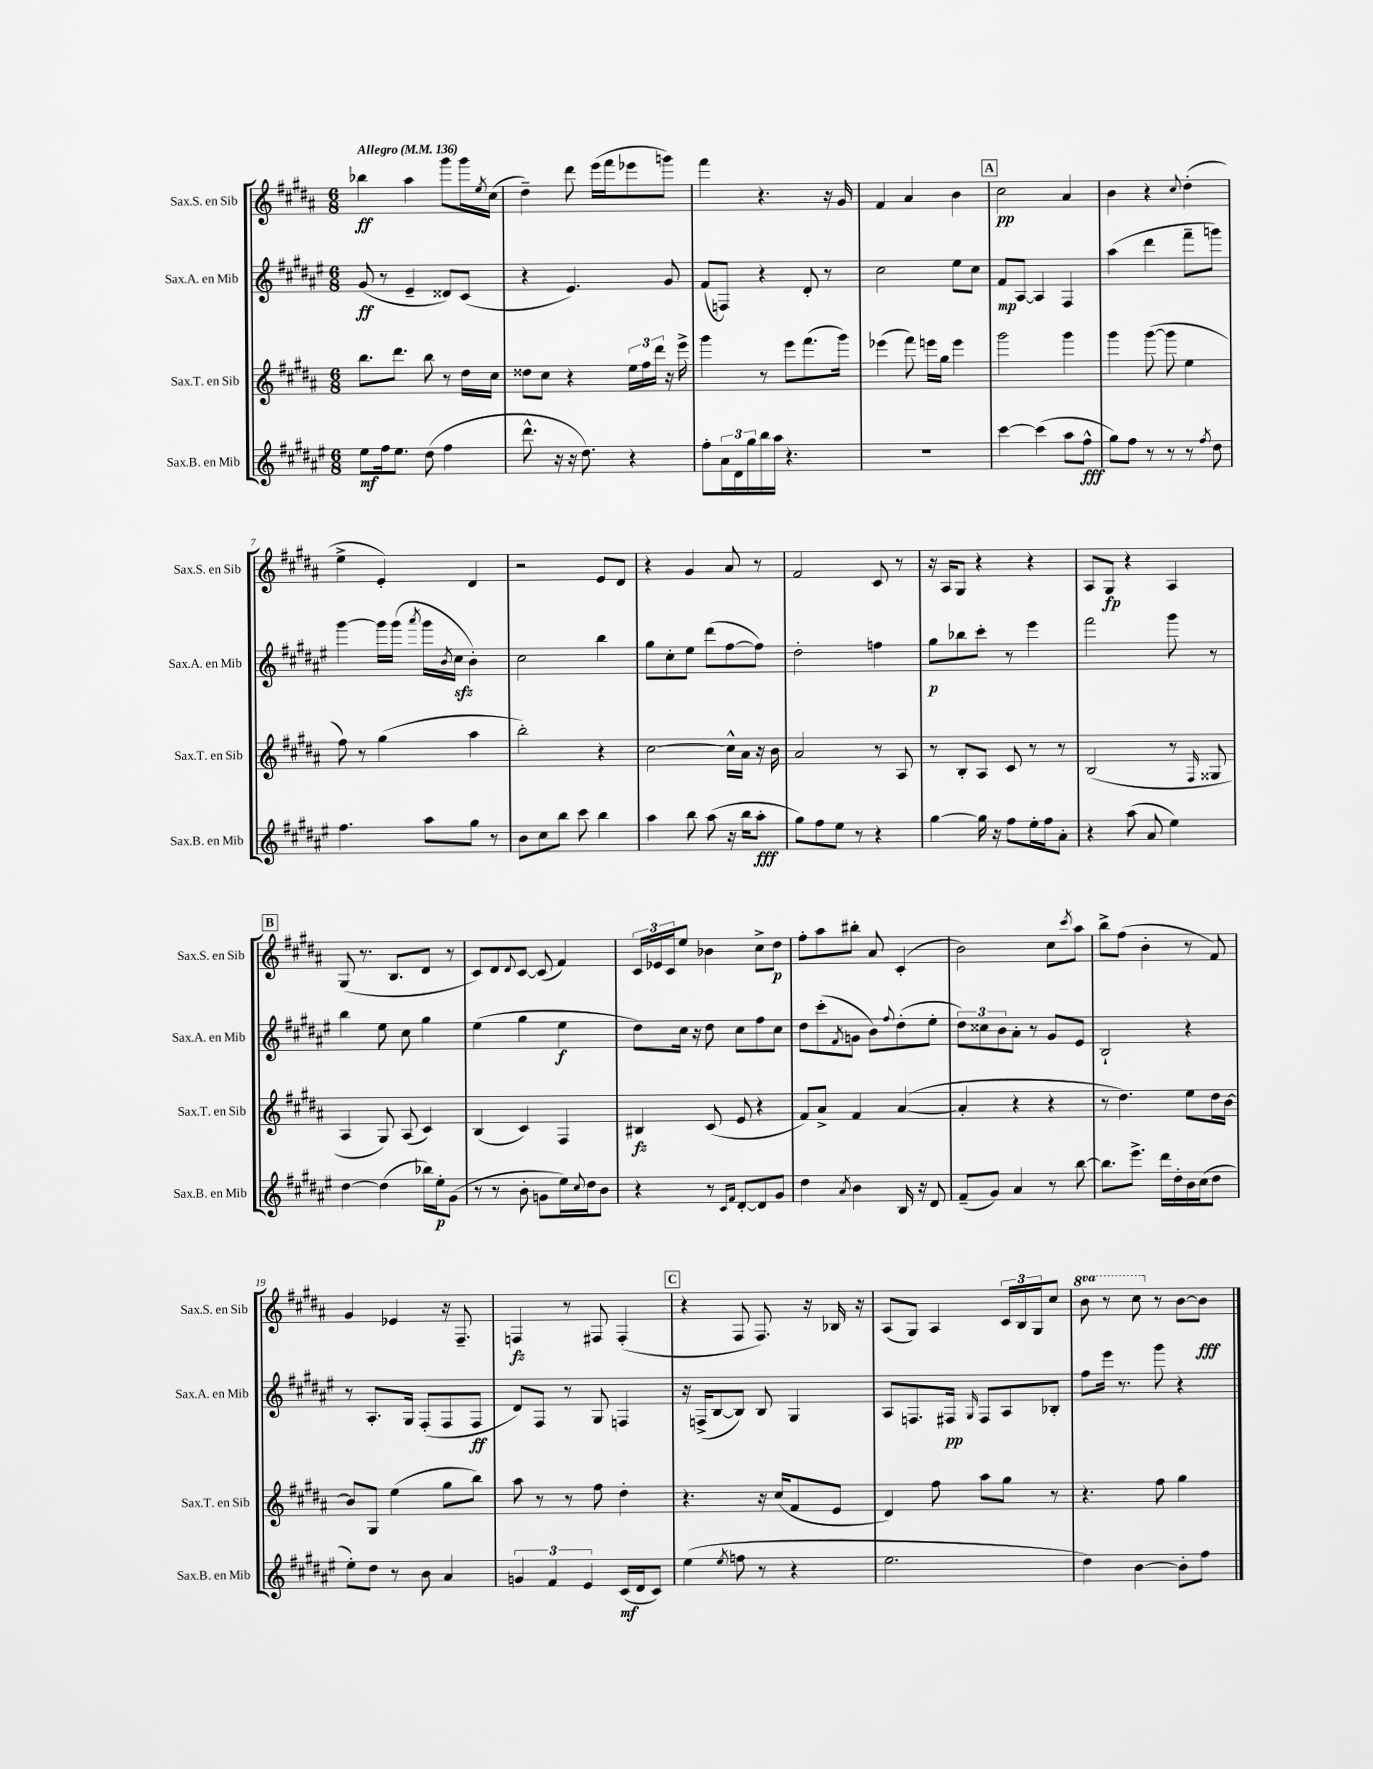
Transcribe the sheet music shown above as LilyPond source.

<<
\new StaffGroup <<
\new Staff = "s0" \with { instrumentName = "Sax.S. en Sib" shortInstrumentName = "Sax.S. en Sib" } {
    \clef treble \key b \major \numericTimeSignature \time 6/8 \set Staff.ottavationMarkups = #ottavation-simple-ordinals \tempo "Allegro" 4 = 136
    bes''4\ff ais''4 gis'''8 gis'''16 \acciaccatura { e''8 } cis''16( |
    dis''4--) dis'''8 e'''16( fis'''16 ees'''8 g'''8) |
    fis'''4 r4. r16 gis'16 |
    fis'4 ais'4 b'4 |
    \mark \markup { \box "A" } cis''2\pp ais'4 |
    b'4 r4 \appoggiatura { cis''8 } dis''4-.( |
    e''4-> e'4-.) dis'4 |
    r2 e'8 dis'8 |
    r4 gis'4 ais'8 r8 |
    fis'2 cis'8 r8 |
    r16 ais16 gis8 r4 r4 |
    ais8 gis8\fp r4 ais4 |
    \mark \markup { \box "B" } gis8( r8. b8. dis'8 r8 |
    cis'8) dis'8 \appoggiatura { dis'8 } cis'8~ cis'8( fis'4) |
    \tuplet 3/2 { cis'16 ees'16 cis'16 } e''8 bes'4 cis''8-> dis''8\p |
    fis''8-. ais''8 bis''8-. ais'8 cis'4-.( |
    b'2) cis''8 \acciaccatura { cis'''8 } ais''8 |
    b''8-> fis''8( b'4-. r8 fis'8) |
    gis'4 ees'4 r16 fis8.-- |
    f4\fz r8 fis8 fis4-.( |
    \mark \markup { \box "C" } r4 fis8 fis8.) r16 bes16 r16 |
    ais8( gis8) ais4 \tuplet 3/2 { cis'16 b16 gis16 } cis''8 |
    \ottava #1 b''8 r8 cis'''8 \ottava #0 r8 b'8~ b'8\fff \bar "|." |
}
\new Staff = "s1" \with { instrumentName = "Sax.A. en Mib" shortInstrumentName = "Sax.A. en Mib" } {
    \clef treble \key fis \major \numericTimeSignature \time 6/8
    gis'8\ff( r8 eis'4-- disis'8) cis'8( |
    r4 eis'4.) gis'8 |
    fis'8( f8) r4 dis'8-. r8 |
    cis''2 eis''8 cis''8 |
    \mark \markup { \box "A" } fis'8\mp ais8~ ais4 fis4 |
    ais''4( dis'''4 fis'''8-- g'''8) |
    gis'''4~ gis'''16 gis'''16( \acciaccatura { ais'''8 } gis'''16 \acciaccatura { b'8 } cis''16\sfz b'4-.) |
    cis''2 b''4 |
    gis''8 cis''8-. eis''8 dis'''8( fis''8~ fis''8) |
    dis''2-. f''4 |
    gis''8\p bes''8 cis'''8-. r8 eis'''4 |
    fis'''2 gis'''8 r8 |
    \mark \markup { \box "B" } b''4 eis''8 cis''8 gis''4 |
    eis''4( gis''4 eis''4\f |
    dis''8) cis''16 r16 dis''8 cis''8 fis''8 cis''8 |
    dis''8 cis'''8-.( \acciaccatura { fis'8 } g'8 b'8) \appoggiatura { fis''8 } dis''8-.( eis''8-. |
    \tuplet 3/2 { dis''8) cisis''8 b'8 } ais'8-. r8 gis'8 eis'8 |
    b2-! r4 |
    r8 ais8.-. gis16 fis8-.( fis8 fis8\ff |
    dis'8) fis8 r8 gis8 f4 |
    \mark \markup { \box "C" } r16 f16->( b8~ b8) b8 gis4 |
    ais8 f8. fis16\pp \grace { gis16 } fis8 ais8 bes8-. |
    fis''8 eis'''16 r8. gis'''8 r4 \bar "|." |
}
\new Staff = "s2" \with { instrumentName = "Sax.T. en Sib" shortInstrumentName = "Sax.T. en Sib" } {
    \clef treble \key b \major \numericTimeSignature \time 6/8
    b''8. dis'''8. b''8 r8 dis''16 cis''16 |
    disis''8 cis''8 r4 \tuplet 3/2 { e''16 fis''16 dis'''16 } r16 e'''16-> |
    gis'''4 r8 e'''8 fis'''8.( gis'''16) |
    ees'''4( fis'''8) e'''16 gis''16 e'''4 |
    \mark \markup { \box "A" } gis'''2 gis'''4 |
    gis'''4 gis'''8~( gis'''8 e''4 |
    fis''8) r8 gis''4( ais''4 |
    b''2-.) r4 |
    cis''2~ cis''16-^ ais'16 r16 b'16 |
    ais'2 r8 ais8 |
    r8 b8-. ais8 cis'8 r8 r8 |
    b2( r8 \grace { fis16 } gisis8 |
    \mark \markup { \box "B" } ais4 gis8) ais8( cis'4) |
    b4( cis'4) fis4 |
    bis4\fz cis'8( e'8 r4 |
    fis'8) ais'8-> fis'4 ais'4~( |
    ais'4-. r4 r4 |
    r8 dis''4.) e''8 dis''16 b'16~ |
    b'8 gis8 e''4( gis''8 b''8) |
    ais''8 r8 r8 fis''8 dis''4-. |
    \mark \markup { \box "C" } r4. r16 cis''16( fis'8 e'8 |
    dis'4) fis''8 ais''8 gis''8 r8 |
    r4. fis''8 gis''4 \bar "|." |
}
\new Staff = "s3" \with { instrumentName = "Sax.B. en Mib" shortInstrumentName = "Sax.B. en Mib" } {
    \clef treble \key fis \major \numericTimeSignature \time 6/8
    eis''8\mf fis''16 eis''8. dis''8( fis''4 |
    dis'''8.-^ r16 r16 dis''8.) r4 |
    fis''8-. \tuplet 3/2 { ais'16 dis'16 gis''16 } b''16 ais''16 r4. |
    R2. |
    \mark \markup { \box "A" } cis'''4~ cis'''4( ais''8 fis''8-^\fff |
    gis''8) fis''8 r8 r8 r8 \acciaccatura { fis''8 } dis''8 |
    fis''4. ais''8 gis''8 r8 |
    b'8 cis''8 b''8 cis'''8 b''4 |
    ais''4 b''8 ais''8( r16 b''16 ais''8-.\fff |
    gis''8) fis''8 eis''8 r8 r4 |
    gis''4~ gis''16 r16 fis''8 eis''16-. fis''16 ais'8-. |
    r4 ais''8( ais'8 eis''4) |
    \mark \markup { \box "B" } dis''4~ dis''4( bes''16) eis''16-.\p gis'8( |
    r8 r8 b'8-. g'8 eis''16) \appoggiatura { cis''8 } dis''16 b'8 |
    r4 r8 \grace { cis'16 fis'16 } dis'8~-. dis'8 gis'8 |
    dis''4 \acciaccatura { ais'8 } b'4 b16 r16 dis'8 |
    fis'8--( gis'8) ais'4 r8 b''8~ |
    b''8. eis'''8.-> dis'''16 dis''16-. b'16 cis''16( dis''8 |
    eis''8-.) dis''8 r8 b'8 ais'4 |
    \tuplet 3/2 { g'4 fis'4 eis'4 } cis'16\mf( dis'16 cis'8) |
    \mark \markup { \box "C" } eis''4( \acciaccatura { eis''8 } f''8 r8 r4 |
    eis''2. |
    dis''4) b'4~ b'8-. fis''8 \bar "|." |
}
>>
>>
